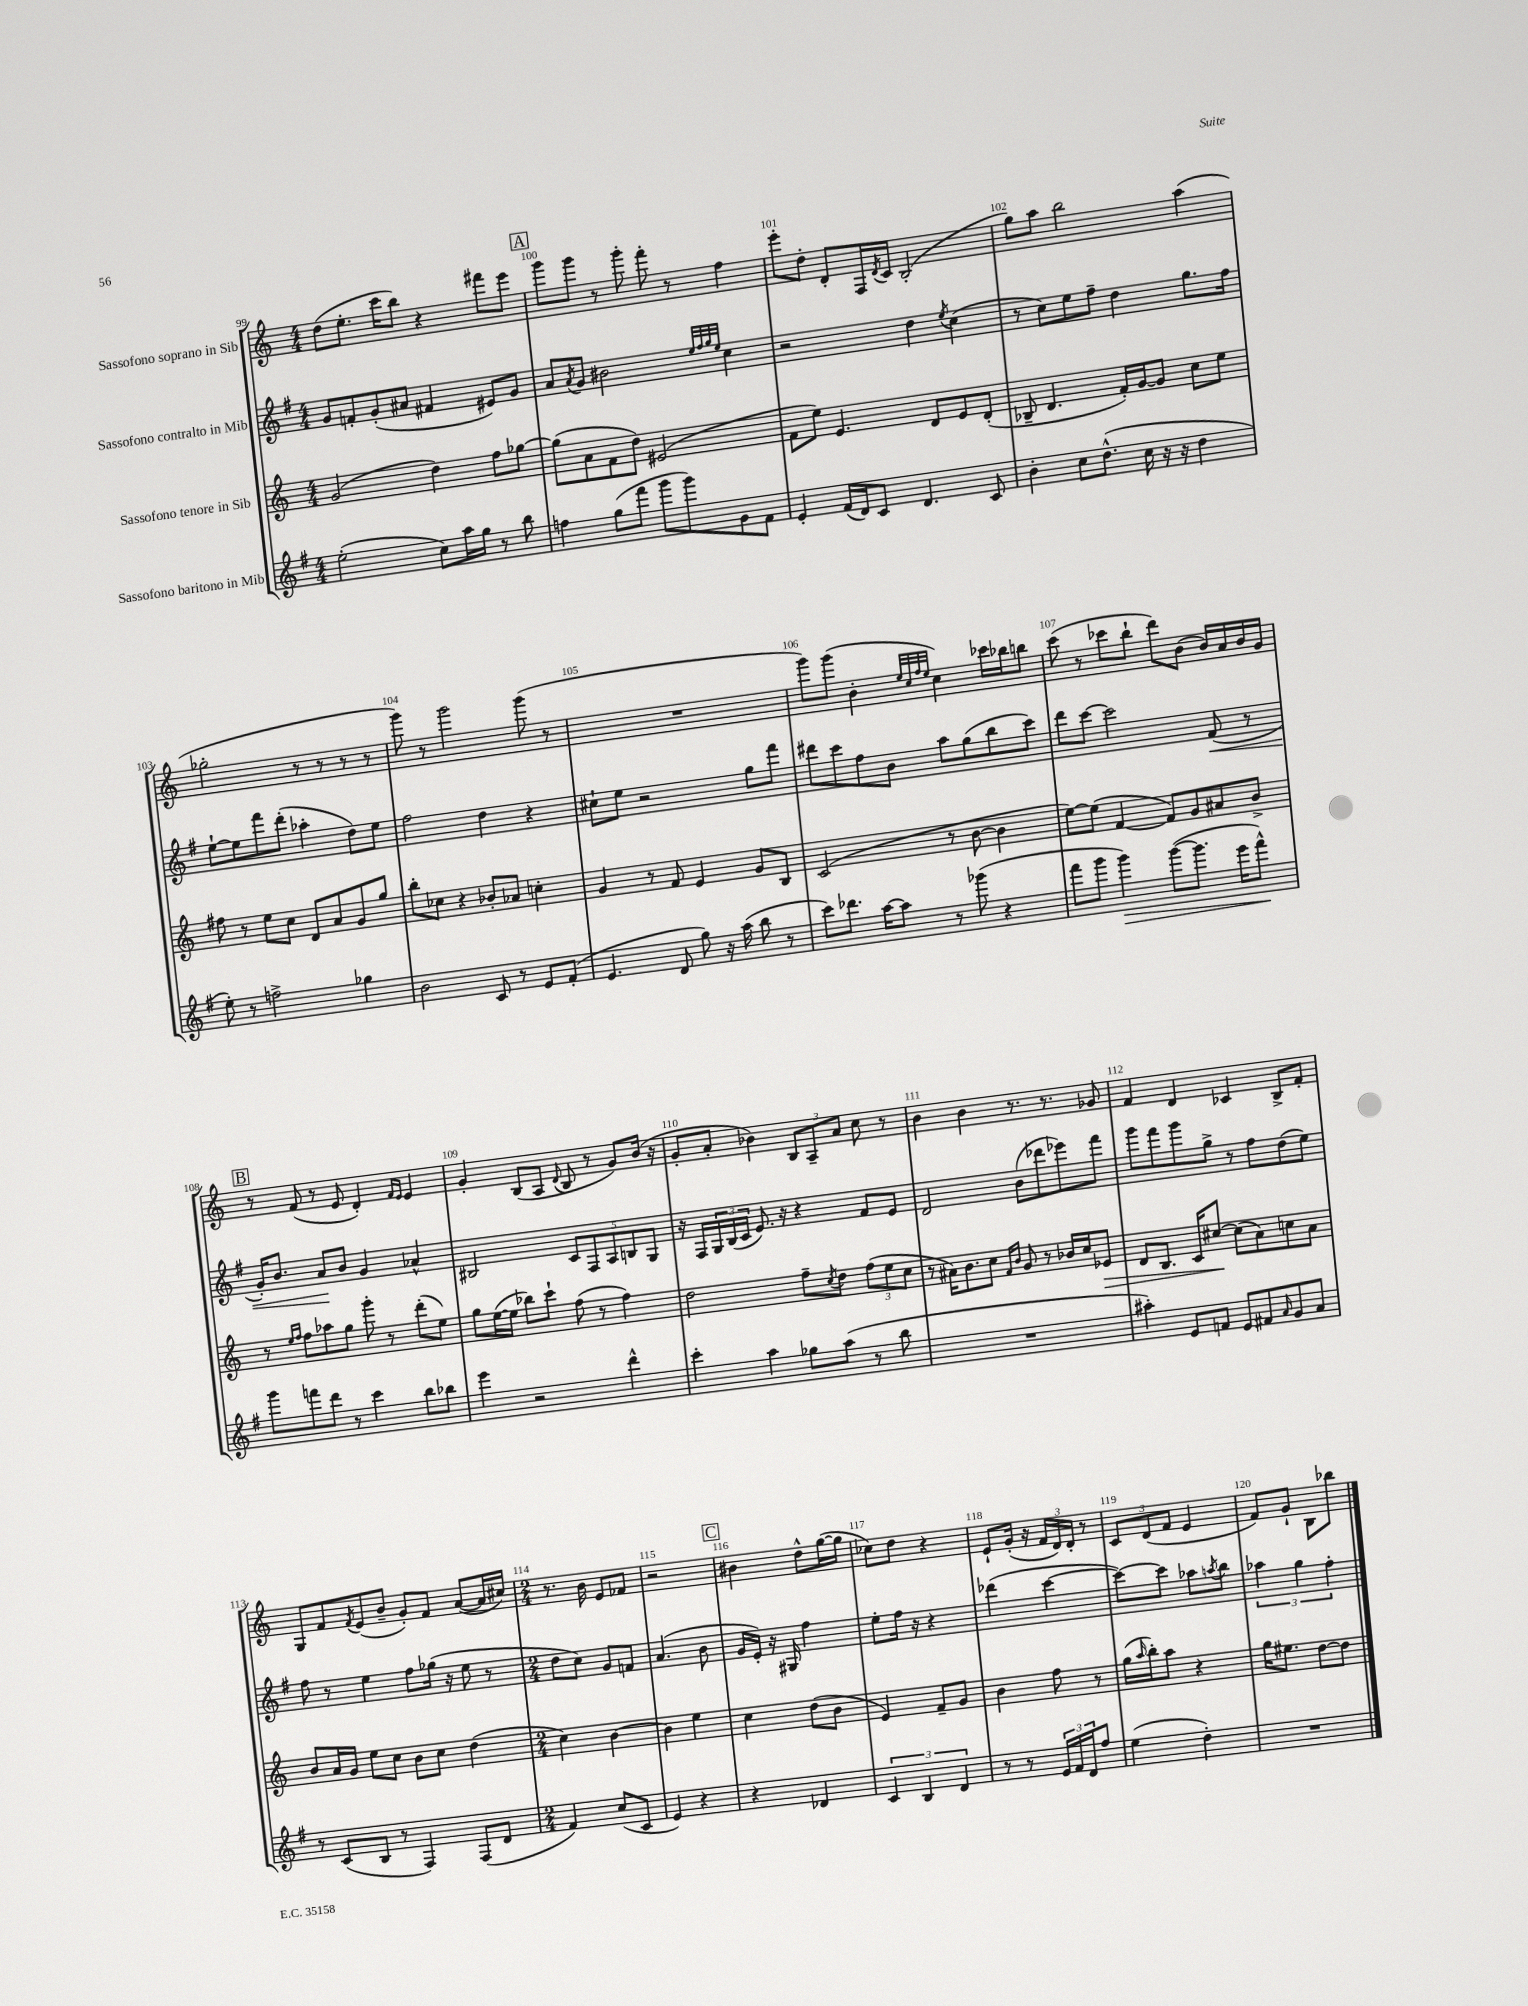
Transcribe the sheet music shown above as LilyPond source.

<<
\new StaffGroup <<
\new Staff = "s0" \with { instrumentName = "Sassofono soprano in Sib" } {
    \clef treble \key c \major \numericTimeSignature \time 4/4
    d''8( e''8.-. c'''16 b''8) r4 fis'''8 e'''8 |
    \mark \markup { \box "A" } g'''8 g'''8 r8 g'''8-. f'''8-. r8 f''4 |
    e'''8-. d''8-. d'8-. f16 \acciaccatura { d'8 } c'16 b2-.( |
    g''8) a''8 b''2 a''4( |
    ges''2-. r8 r8 r8 r8 |
    g'''8) r8 g'''2 g'''8( r8 |
    R1 |
    g'''8) g'''8( b'4-. \grace { e''32 c''32 f''32 e''32 } c''4) ces'''16 bes''16 b''8 |
    c'''8( r8 ces'''8 b''8-! d'''8) b'8( b'16) a'16 b'16 g'16 |
    \mark \markup { \box "B" } r8 f'8( r8 e'8 d'4-.) \grace { f'16 e'16 } e'4 |
    g'4-. b8( a8 \appoggiatura { d'8 } b8 r8 g'8) b'16( r16 |
    g'8-. a'8-. bes'4) \tuplet 3/2 { b8 a8-- a'8 } c''8 r8 |
    b'4 b'4 r8. r8. ges'8 |
    f'4 d'4 ces'4 b8-> f'8-. |
    g8 f'8 \acciaccatura { f'8 } e'8( b'8-- g'8-.) f'8 a'8~( a'16 cis''16) |
    \numericTimeSignature \time 2/4 r8. b'16 e'8 fes'8 |
    r2 |
    \mark \markup { \box "C" } bis'4 d''8-^ g''16~( g''16 |
    ces''8) d''8 r4 |
    e'8-! g'16-.( r16 \tuplet 3/2 { f'16 d'16) d'16-. } r8 |
    \tuplet 3/2 { c'8 d'8( f'8 } e'4 |
    f'8) g'8-! b8 bes''8 \bar "|." |
}
\new Staff = "s1" \with { instrumentName = "Sassofono contralto in Mib" } {
    \clef treble \key g \major \numericTimeSignature \time 4/4
    g'8 f'8-. g'8-.( ais'8 fis'4 eis'8) g'8 |
    \mark \markup { \box "A" } a'8 \acciaccatura { a'8 } g'8 bis'2 \grace { e''32 fis''32 g''32 e''32 } c''4 |
    r2 d''4 \acciaccatura { e''8 } c''4( |
    r8 c''8) e''8 fis''8-- d''4 g''8. fis''16 |
    e''8~-! e''8 fis'''8 d'''8-.( aes''4-. d''8) e''8 |
    fis''2 d''4 r4 |
    cis''8-! e''8 r2 g''8 fis'''8 |
    dis'''8 c'''8 fis''8 b'8 a''8 g''8( b''8 c'''8) |
    d'''8 c'''8~ c'''2 fis'8\<( r8 |
    \mark \markup { \box "B" } g'16-.) b'8. a'8\! b'8 g'4 aes'4-^ |
    bis2 \tuplet 5/4 { c'8 fis8 a8 b8 g8 } |
    r16 fis16 \tuplet 3/2 { g16 b16( c'16 } e'8.) r16 r4 fis'8 e'8 |
    d'2 b'8( des'''8 ees'''8) fis'''8 |
    g'''8 fis'''8 g'''8 g''8-> r8 fis''8 d''8( e''8) |
    fis''8 r8 e''4 fis''8 ges''16( r16 e''8 r8 |
    \numericTimeSignature \time 2/4 d''8 c''8) g'8 f'8 |
    a'4.( b'8 |
    \mark \markup { \box "C" } g'16 e'16-.) r16 gis16 fis''4 |
    e''8-. fis''16 r16 r4 |
    des'''4( c'''4~ |
    c'''8~) c'''8 aes''8 \acciaccatura { a''8 } b''8 |
    \tuplet 3/2 { aes''4 g''4 fis''4-. } \bar "|." |
}
\new Staff = "s2" \with { instrumentName = "Sassofono tenore in Sib" } {
    \clef treble \key c \major \numericTimeSignature \time 4/4
    g'2( d''4) f''8 ges''8~ |
    \mark \markup { \box "A" } ges''8( a'8 f'8 d''8) eis'2( |
    f'8 e''8) e'4. d'8 e'8 d'8-.( |
    bes8-- d'4. f'16-.) g'16~ g'8 c''8 e''8 |
    fis''8 r8 e''8 c''8 d'8 a'8 g'8 g''8 |
    b''8-. ces''8 r4 bes'8-. aes'8 c''4-. |
    g'4 r8 f'8 e'4 g'8 b8 |
    c'2( r8 b'8~ b'4 |
    e''8~) e''8( f'4~ f'8) g'8 ais'8 b'8-> |
    \mark \markup { \box "B" } r8 \grace { e''16 f''16 } f''8 aes''8 g''8 g'''8-. r8 d'''8-.( e''8) |
    g''8 e''16~( e''16 bes''8) c'''8-! f''8( r8 f''4) |
    d''2 f''8-- \acciaccatura { c''8 } d''8 \tuplet 3/2 { f''8( e''8 c''8 } |
    r8 ais'16) b'8. c''8 \grace { f'16 b'16 } g'8 r8 bes'16 c''16 ees'8\> |
    d'8 b8. c'16 cis''8~\! cis''8( a'8) c''8 a'8 |
    b'8 a'16 g'16 e''8 c''8 b'8 c''8 d''4( |
    \numericTimeSignature \time 2/4 c''4) b'4~ |
    b'4 e''4 |
    \mark \markup { \box "C" } c''4 d''8( b'8 |
    e'4) f'8-- g'8 |
    b'4 f''8 r8 |
    g''16( \grace { a''16 } b''16-.) a''8 r4 |
    g''16 eis''8. d''8~ d''8 \bar "|." |
}
\new Staff = "s3" \with { instrumentName = "Sassofono baritono in Mib" } {
    \clef treble \key g \major \numericTimeSignature \time 4/4
    e''2-.( c''8) a''16 g''16 r8 b''8 |
    \mark \markup { \box "A" } f''4 g''8( fis'''8 g'''8 g'''8) g'8 fis'8 |
    e'4-. fis'16( d'16) c'8 d'4. c'8 |
    b'4-. c''8 d''8.-^( c''16 r16 r16 d''4 |
    e''8-.) r8 f''2-> ges''4 |
    b'2 c'8 r8 e'8 fis'8-.( |
    e'4. d'8 g''8) r16 a''16( b''8 r8 |
    c'''8) des'''8. a''16~ a''8 r8 ges'''8( r4 |
    fis'''8 g'''8 g'''4\>) g'''8~( g'''8. e'''16 fis'''8-^\!) |
    \mark \markup { \box "B" } g'''8 f'''8 d'''8 r8 c'''4 b''8 bes''8 |
    e'''4 r2 d'''4-^ |
    c'''4-. a''4 ges''8 a''8( r8 b''8 |
    R1 |
    ais''4-.) e'8 f'8 e'8 fis'8 \grace { a'16 } g'8 a'8 |
    r8 c'8( b8 r8 fis4) fis8( d'8 |
    \numericTimeSignature \time 2/4 fis'4) c''8( c'8 |
    e'4) r4 |
    \mark \markup { \box "C" } r4 des'4 |
    \tuplet 3/2 { c'4 b4 d'4 } |
    r8 r8 \tuplet 3/2 { e'16 fis'16 d'16 } fis''8 |
    e''4( d''4-.) |
    R2 \bar "|." |
}
>>
>>
\layout { \context { \Score currentBarNumber = #99 \override BarNumber.break-visibility = ##(#f #t #t) barNumberVisibility = #all-bar-numbers-visible } }
